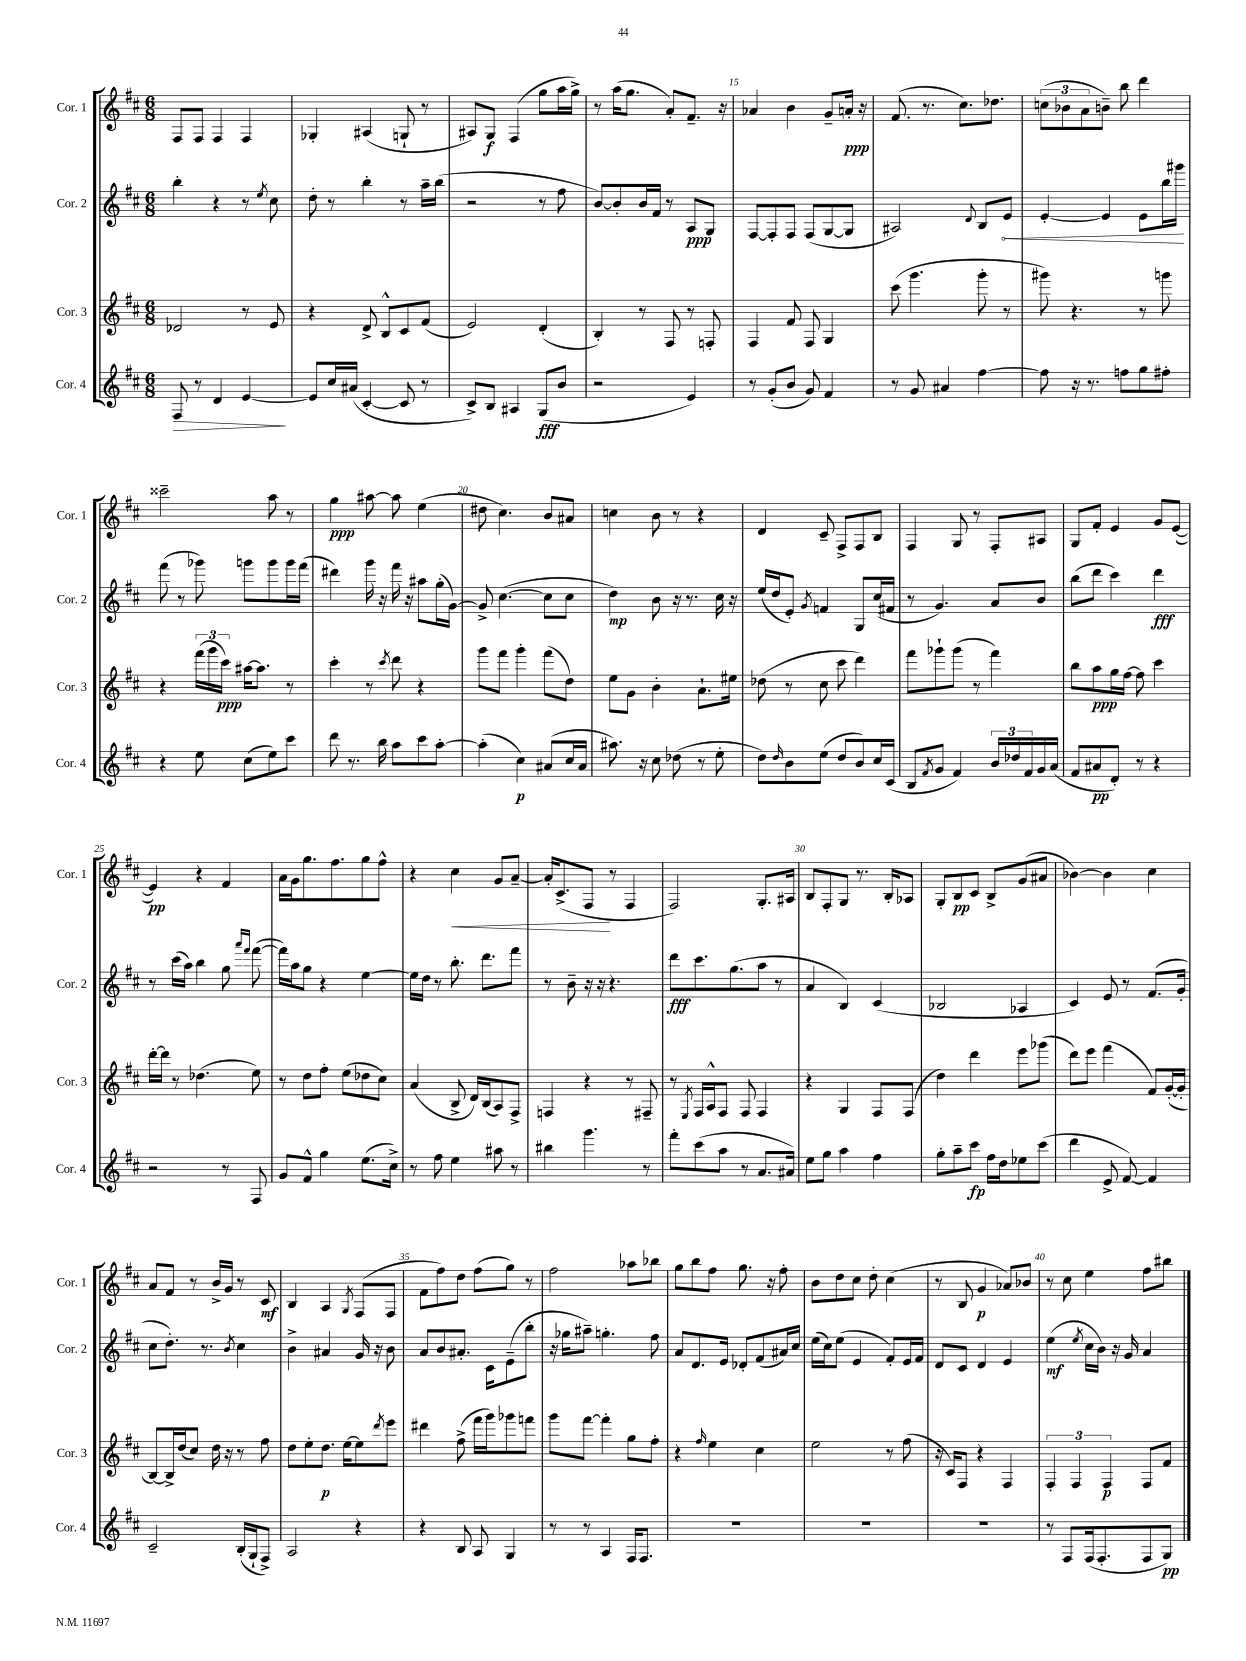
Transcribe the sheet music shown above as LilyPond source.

<<
\new StaffGroup <<
\new Staff = "s0" \with { instrumentName = "Cor. 1" shortInstrumentName = "Cor. 1" } {
    \clef treble \key d \major \numericTimeSignature \time 6/8
    fis8 fis8 fis4 fis4 |
    ges4-. ais4( g8-! r8 |
    ais8) g8\f fis4( g''8 a''16 g''16->) |
    r8 a''16( g''8. a'8-.) fis'8.-- r16 |
    aes'4 b'4 g'8-- a'16-.\ppp r16 |
    fis'8.( r8. cis''8.) des''8. |
    \tuplet 3/2 { c''8( bes'8 a'8 } b'8--) b''8 d'''4 |
    cisis'''2-- a''8 r8 |
    g''4\ppp ais''8~ ais''8 e''4( |
    dis''8 cis''4.) b'8 ais'8 |
    c''4 b'8 r8 r4 |
    d'4 cis'8-- fis8-> fis8 b8 |
    fis4 g8 r8 fis8-. ais8 |
    g8 fis'8-. e'4 g'8 e'8~( |
    e'4\pp) r4 fis'4 |
    a'16 g'16 g''8. fis''8. g''8 fis''8-^ |
    r4 cis''4\< g'8 a'8~-- |
    a'16-. cis'8.->( fis8\! r8 fis4 |
    fis2) g8.-. ais16 |
    b8 fis8-. g8 r8. b16-. aes8 |
    g8-. b8\pp cis'8 b8-> g'8( ais'8 |
    bes'4~) bes'4 cis''4 |
    a'8 fis'8 r8 b'16-> g'16 r8 cis'8\mf |
    b4 a4 \acciaccatura { g8 } fis8( fis8 |
    fis'8 fis''8) d''8 fis''8( g''8) r8 |
    fis''2 aes''8 bes''8 |
    g''8 b''8 fis''8 g''8. r16 fis''8-. |
    b'8 d''8 cis''8 d''8-. cis''4( |
    r8 b8 g'4\p aes'8) bes'8 |
    r8 cis''8 e''4 fis''8 bis''8 \bar "|." |
}
\new Staff = "s1" \with { instrumentName = "Cor. 2" shortInstrumentName = "Cor. 2" } {
    \clef treble \key d \major \numericTimeSignature \time 6/8
    b''4-. r4 r8 \acciaccatura { e''8 } cis''8 |
    d''8-. r8 b''4-. r8 a''16-- b''16( |
    r2 r8 fis''8 |
    b'8~) b'8-. b'16 fis'16 r8 a8\ppp g8 |
    fis8~ fis8-. fis8 fis8( g8~ g8 |
    ais2) \appoggiatura { d'8 } b8 \once \override Hairpin.circled-tip = ##t e'8\< |
    e'4~-. e'4 e'8 b''16 gis'''16\! |
    fis'''8( r8 ges'''8) g'''8 g'''8 g'''16 fis'''16( |
    dis'''4) g'''16 r16 fis'''16 r16 ais''8 g''16-.( g'16~) |
    g'8-> cis''4.~( cis''8 cis''8 |
    d''4\mp) b'8 r16 r8. cis''16 r16 |
    e''16( d''16 e'8-.) \acciaccatura { g'8 } f'4 g8 cis''16( fis'16 |
    r8 g'4.) a'8 b'8 |
    b''8( d'''8 cis'''4) d'''4\fff |
    r8 cis'''16( a''16) b''4 g''8 \grace { a'''16 fis'''16 } fis'''8~( |
    fis'''16) a''16 g''8 r4 e''4~ |
    e''16 d''16 r8 b''8.-. d'''8. fis'''8 |
    r8 b'8-- r16 r16 r4. |
    d'''8\fff cis'''8. g''8.( a''8 r8 |
    a'4 b4) cis'4( |
    bes2 aes4 |
    cis'4) e'8 r8 fis'8.( g'16-. |
    cis''8 d''8.-.) r8. \acciaccatura { b'8 } cis''4 |
    b'4-> ais'4 g'16 r16 b'8 |
    a'8 b'8 ais'8.-. cis'16 e'8--( b''8-. |
    r16 ges''16 ais''8--) g''4.-. fis''8 |
    a'8 d'8. e'16 des'8-. fis'8( ais'16) cis''16 |
    e''16( cis''16) e''8( e'4 fis'8-.) e'16 fis'16 |
    d'8 cis'8 d'4 e'4 |
    e''4\mf( \acciaccatura { e''8 } cis''16 b'16) r16 g'16 a'4 \bar "|." |
}
\new Staff = "s2" \with { instrumentName = "Cor. 3" shortInstrumentName = "Cor. 3" } {
    \clef treble \key d \major \numericTimeSignature \time 6/8
    des'2 r8 e'8 |
    r4 d'8-> b8-^ cis'8 fis'8( |
    e'2) d'4-.( |
    b4-.) r8 fis8 r8 f8-. |
    fis4 fis'8 fis8 g4 |
    cis'''8( g'''4. g'''8-. r8 |
    gis'''8) r4. r8 g'''8 |
    r4 \tuplet 3/2 { fis'''16( g'''16 cis'''16\ppp) } ais''16~ ais''8. r8 |
    cis'''4-. r8 \acciaccatura { cis'''8 } d'''8 r4 |
    g'''8 fis'''8 g'''4-. fis'''8( d''8) |
    e''8 g'8 b'4-. a'8.-! eis''16 |
    des''8( r8 cis''8 cis'''8 d'''4) |
    fis'''8 ges'''8-! ges'''8( r8 fis'''4) |
    b''8 a''8\ppp g''16 fis''16~ fis''8 cis'''4 |
    d'''16~-. d'''16 r8 des''4.( e''8) |
    r8 d''8 fis''8-. e''8( des''8 cis''8) |
    a'4( b8-> d'16) b16( a8) fis8-> |
    f4 r4 r8 fis8-- |
    r8 \acciaccatura { e8 } fis16 a16-^ fis8 fis8 fis4 |
    r4 g4 fis8 fis8( |
    d''4) d'''4 e'''8 ges'''8( |
    d'''8) e'''8 fis'''4( fis'8) g'16~-.( g'16-. |
    b8~) b16-> d''16( cis''8) d''16 r16 r8 fis''8 |
    d''8 e''8-. d''8.\p e''16~ e''8 \acciaccatura { d'''8 } e'''8 |
    dis'''4 fis''8->( fis'''16 g'''16) ges'''8 f'''8 |
    g'''8 fis'''8~ fis'''4-. g''8 fis''8-. |
    r4 \grace { fis''16 } e''4 cis''4 |
    e''2 r8 fis''8( |
    r16 cis'16) fis8 r4 fis4 |
    \tuplet 3/2 { fis4-. fis4 fis4\p } fis8 fis'8 \bar "|." |
}
\new Staff = "s3" \with { instrumentName = "Cor. 4" shortInstrumentName = "Cor. 4" } {
    \clef treble \key d \major \numericTimeSignature \time 6/8
    fis8\> r8 d'4 e'4~\! |
    e'8 cis''16 ais'16( cis'4~-. cis'8 r8 |
    cis'8->) b8 ais4 g8\fff( b'8 |
    r2 e'4) |
    r8 g'8-.( b'8 g'8) fis'4 |
    r8 g'8 ais'4 fis''4~ |
    fis''8 r16 r8. f''8 g''8 fis''8-. |
    r4 e''8 cis''8( e''8) cis'''8 |
    d'''8 r8. b''16 a''8 cis'''8 a''8~-. |
    a''4-.( cis''4\p) ais'8( cis''16 ais'16 |
    ais''8.) r16 cis''8 des''8( r8 e''8-. |
    d''8) \grace { d''16 } b'8 e''8( d''8 b'8) cis''16 cis'16( |
    b8 \acciaccatura { fis'8 } g'8 fis'4) \tuplet 3/2 { b'16 des''16 fis'16 } g'16 a'16( |
    fis'8 ais'8\pp d'8-.) r8 r4 |
    r2 r8 fis8 |
    g'8 fis'8-^ g''4 e''8.( cis''16->) |
    r8 fis''8 e''4 ais''8 r8 |
    bis''4 g'''4. r8 |
    fis'''8-. cis'''8( a''8 r8 a'8. ais'16) |
    e''8 g''8 a''4 fis''4 |
    g''8-. a''8-- cis'''8\fp fis''16 d''16 ees''8 cis'''8( |
    d'''4 e'8-> fis'8~) fis'4 |
    cis'2-- b16-.( g16-! fis8->) |
    a2 r4 |
    r4 b8 a8 g4 |
    r8 r8 a4 fis16 fis8. |
    R2. |
    R2. |
    R2. |
    r8 fis8 fis16( fis8.-. fis8 g8\pp) \bar "|." |
}
>>
>>
\layout { \context { \Score currentBarNumber = #11 \override BarNumber.break-visibility = ##(#f #t #t) barNumberVisibility = #(every-nth-bar-number-visible 5) } }
